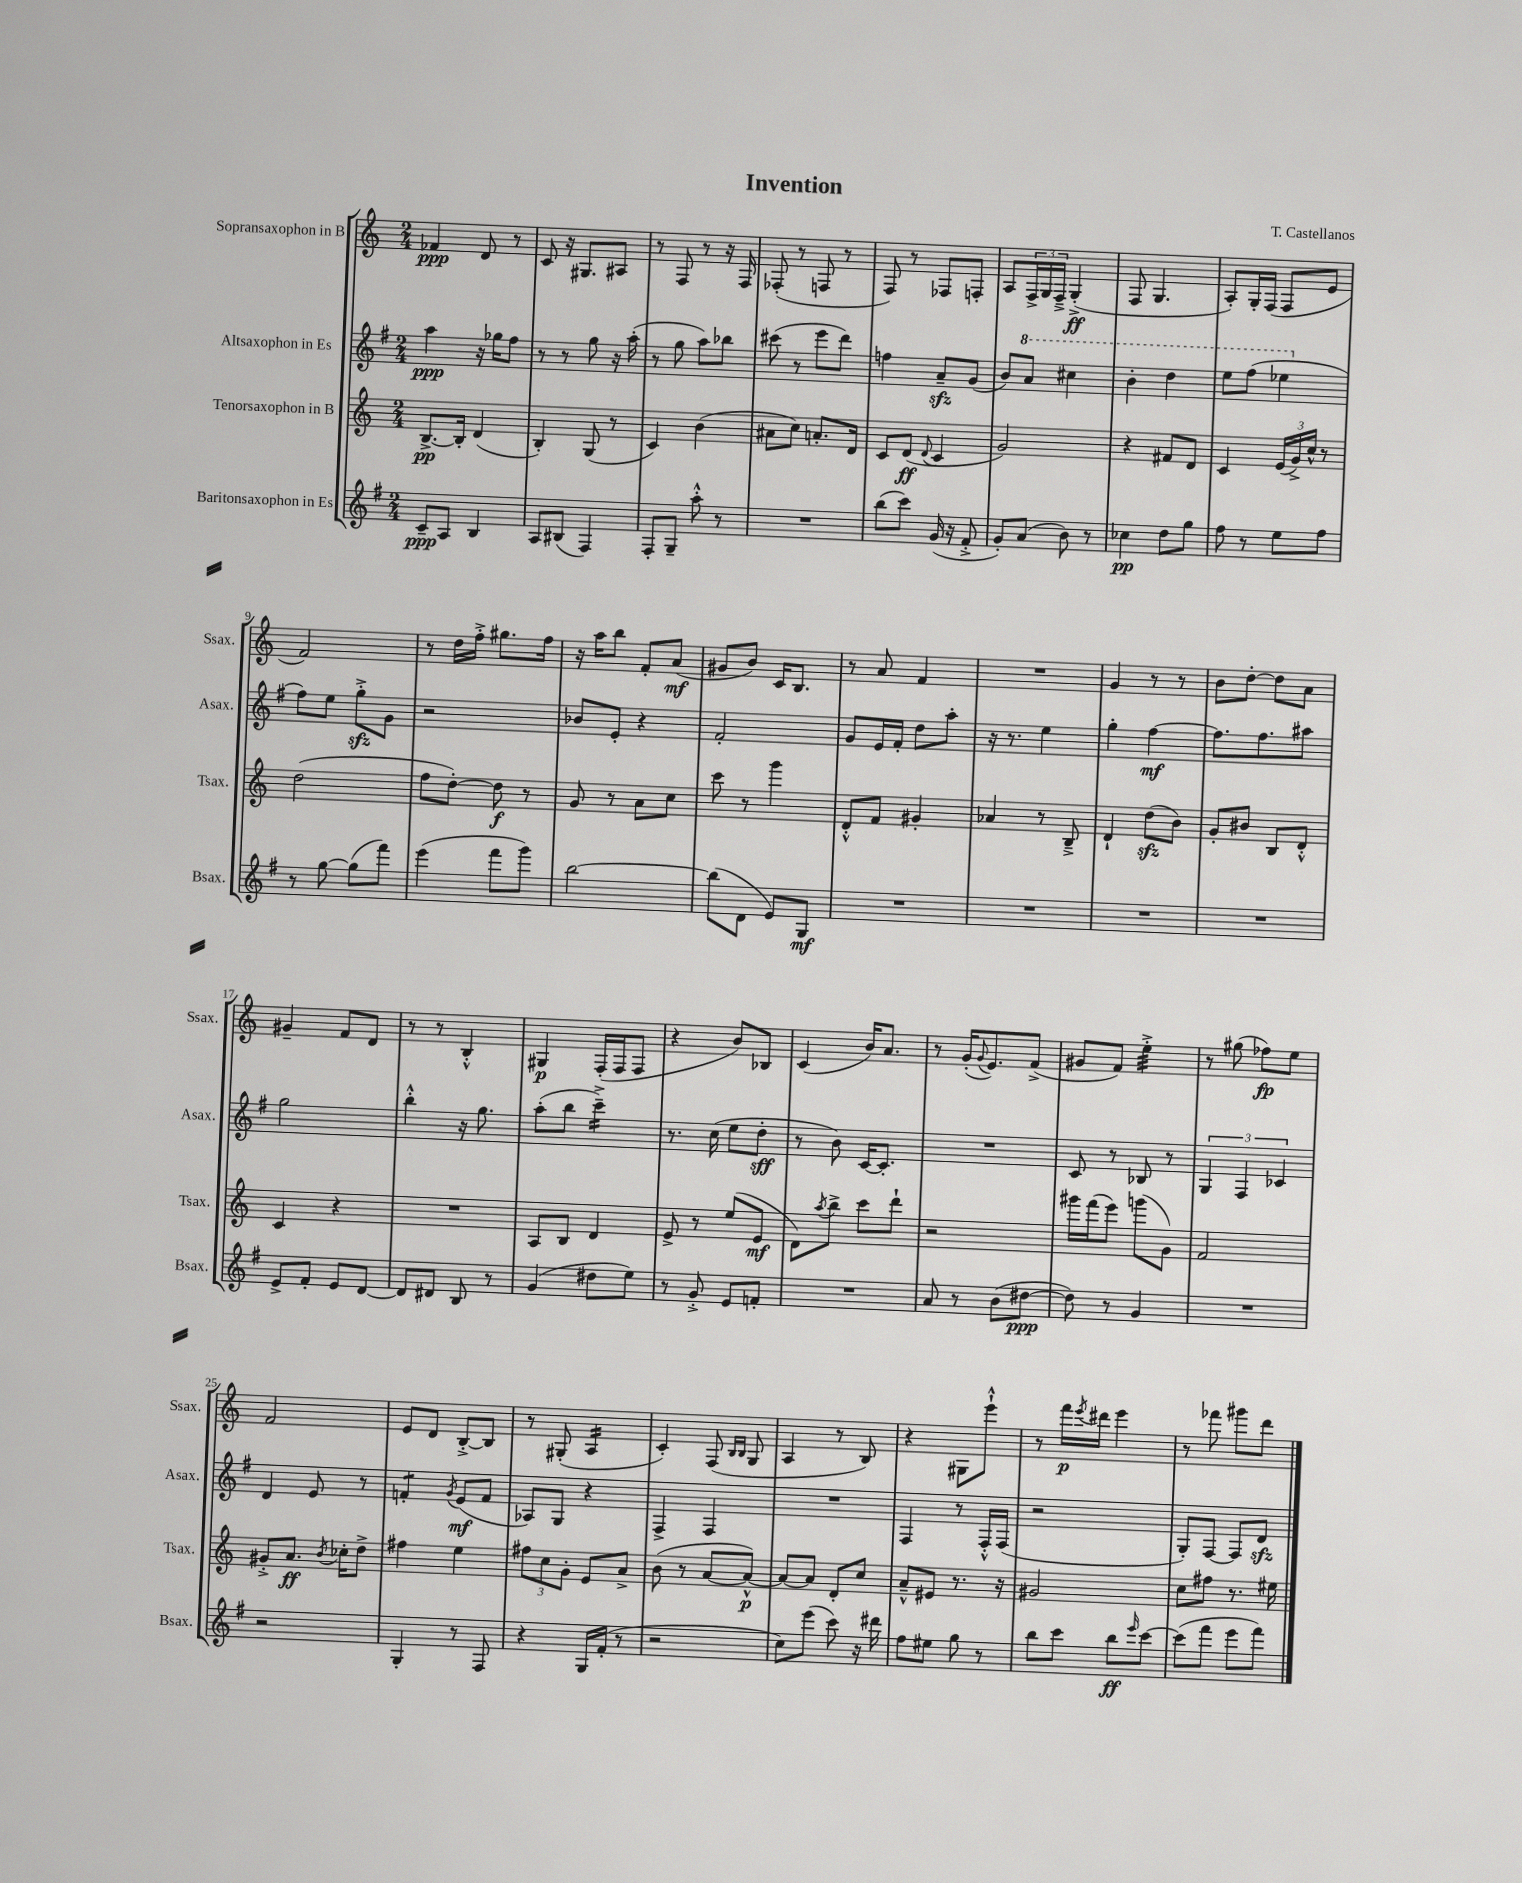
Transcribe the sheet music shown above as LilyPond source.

\header { title = "Invention" composer = "T. Castellanos" }
<<
\new StaffGroup <<
\new Staff = "s0" \with { instrumentName = "Sopransaxophon in B" shortInstrumentName = "Ssax." } {
    \clef treble \key c \major \numericTimeSignature \time 2/4
    fes'4\ppp d'8 r8 |
    c'8 r16 gis8. ais8 |
    r8 f8 r8 r16 f16 |
    fes8-.( r8 f8 r8 |
    f8) r8 fes8 f8-. |
    a8 \tuplet 3/2 { f16-> g16 f16---> } g4-.->\ff( |
    f8 g4. |
    a8-.) g16-. f16( f8 e'8 |
    f'2) |
    r8 d''16 f''16-.-> gis''8. f''16 |
    r16 a''16 b''8 f'8-. a'8\mf( |
    gis'8 b'8) c'16 b8. |
    r8 a'8 f'4 |
    R2 |
    g'4 r8 r8 |
    b'8 d''8~-. d''8 a'8 |
    gis'4-- f'8 d'8 |
    r8 r8 b4-.-^ |
    gis4\p f16-.( f16 f8 |
    r4 b'8) bes8 |
    c'4( b'16) a'8. |
    r8 g'16-.( \appoggiatura { g'8 } e'8.) f'8->( |
    gis'8 f'8) e''4:32-.-> |
    r8 gis''8( fes''8\fp) e''8 |
    f'2 |
    e'8 d'8 b8~-.-> b8 |
    r8 gis8-.( a4:16 |
    c'4-.) f8( \grace { b16 b16 } g8 |
    a4 r8 b8) |
    r4 gis8 e'''8-!-^ |
    r8 f'''16\p \acciaccatura { e'''8 } dis'''16 e'''4 |
    r8 fes'''8 gis'''8 d'''8 \bar "|." |
}
\new Staff = "s1" \with { instrumentName = "Altsaxophon in Es" shortInstrumentName = "Asax." } {
    \clef treble \key g \major \numericTimeSignature \time 2/4
    a''4\ppp r16 ges''16 fis''8 |
    r8 r8 g''8 r16 a''16-.( |
    r8 g''8 a''8) bes''8 |
    cis'''8( r8 e'''8 d'''8) |
    f''4 a'8--\sfz g'8( |
    b'8) \ottava #1 a''8 cis'''4 |
    b''4-. d'''4 |
    e'''8 fis'''8( ees'''4 \ottava #0 |
    fis''8) e''8 g''8-.->\sfz g'8 |
    r2 |
    bes'8 e'8-. r4 |
    fis'2-. |
    g'8 e'16 fis'16-. d''8 a''8-. |
    r16 r8. e''4 |
    g''4-. fis''4~\mf |
    fis''8. fis''8. ais''8 |
    g''2 |
    b''4-.-^ r16 g''8. |
    a''8-.( b''8 c'''4:16--->) |
    r8. c''16( e''8 d''8-.\sff |
    r8 b'8) c'16~ c'8.-. |
    R2 |
    c'8 r8 bes8 r8 |
    \tuplet 3/2 { g4 fis4 ces'4 } |
    d'4 e'8 r8 |
    f'4:8-. \acciaccatura { g'8 } e'8\mf( f'8 |
    aes8) g8 r4 |
    fis4-> fis4 |
    R2 |
    fis4 r8 fis16-.-^ fis16( |
    r2 |
    g8-.) fis8~ fis8 d'8\sfz \bar "|." |
}
\new Staff = "s2" \with { instrumentName = "Tenorsaxophon in B" shortInstrumentName = "Tsax." } {
    \clef treble \key c \major \numericTimeSignature \time 2/4
    b8.~->\pp b16-. d'4( |
    b4-.) g8( r8 |
    c'4) b'4( |
    ais'8 c''8) a'8.-. d'16 |
    c'8 d'8\ff( \appoggiatura { d'8 } c'4 |
    g'2) |
    r4 fis'8 d'8 |
    c'4 \tuplet 3/2 { e'16( g'16->) c''16-^ } r8 |
    d''2( |
    f''8 d''8~-.) d''8\f r8 |
    g'8 r8 a'8 c''8 |
    c'''8 r8 g'''4 |
    d'8-.-^ f'8 gis'4-. |
    aes'4 r8 b8---> |
    d'4-! d''8\sfz( b'8) |
    g'8-. bis'8 b8 d'8-.-^ |
    c'4 r4 |
    R2 |
    a8 b8 d'4 |
    e'8-> r8 e''8( e'8\mf |
    d'8) \acciaccatura { a''8 } b''8-> c'''8 d'''8-! |
    r2 |
    gis'''16 f'''16( e'''8) g'''8( g'8) |
    f'2 |
    gis'8-.-> a'8.\ff \acciaccatura { b'8 } ces''16-. d''8-> |
    fis''4 e''4 |
    \tuplet 3/2 { fis''8 c''8 g'8-. } e'8 a'8-> |
    b'8( r8 a'8~ a'8~-^\p) |
    a'8~ a'8 d'8-. c''8 |
    a'8---^ eis'8 r8. r16 |
    gis'2 |
    c''8 fis''8 r8. eis''16 \bar "|." |
}
\new Staff = "s3" \with { instrumentName = "Baritonsaxophon in Es" shortInstrumentName = "Bsax." } {
    \clef treble \key g \major \numericTimeSignature \time 2/4
    c'8--\ppp a8 b4 |
    a8 bis8( fis4) |
    fis8-. g8-- a''8-.-^ r8 |
    R2 |
    b''8( c'''8) g'16( r16 fis'8-.-> |
    g'8-.) a'8( b'8) r8 |
    ces''4\pp d''8 g''8 |
    fis''8 r8 e''8 fis''8 |
    r8 g''8~ g''8( fis'''8) |
    e'''4( fis'''8 g'''8) |
    b''2~ |
    b''8( d'8 e'8) g8\mf |
    R2 |
    R2 |
    R2 |
    R2 |
    e'8-> fis'8-. e'8 d'8~ |
    d'8 dis'8 b8 r8 |
    g'4( dis''8 e''8) |
    r8 g'8-.-> e'8 f'8-. |
    R2 |
    a'8 r8 b'8( dis''8~\ppp |
    dis''8) r8 g'4 |
    R2 |
    r2 |
    g4-. r8 fis8 |
    r4 g16 fis'16-.( r8 |
    r2 |
    c''8) e'''8( c'''8) r16 dis'''16 |
    fis''8 eis''8 g''8 r8 |
    b''8 c'''8 b''8\ff \grace { e'''16 } c'''8~ |
    c'''8( fis'''8 e'''8 fis'''8) \bar "|." |
}
>>
>>
